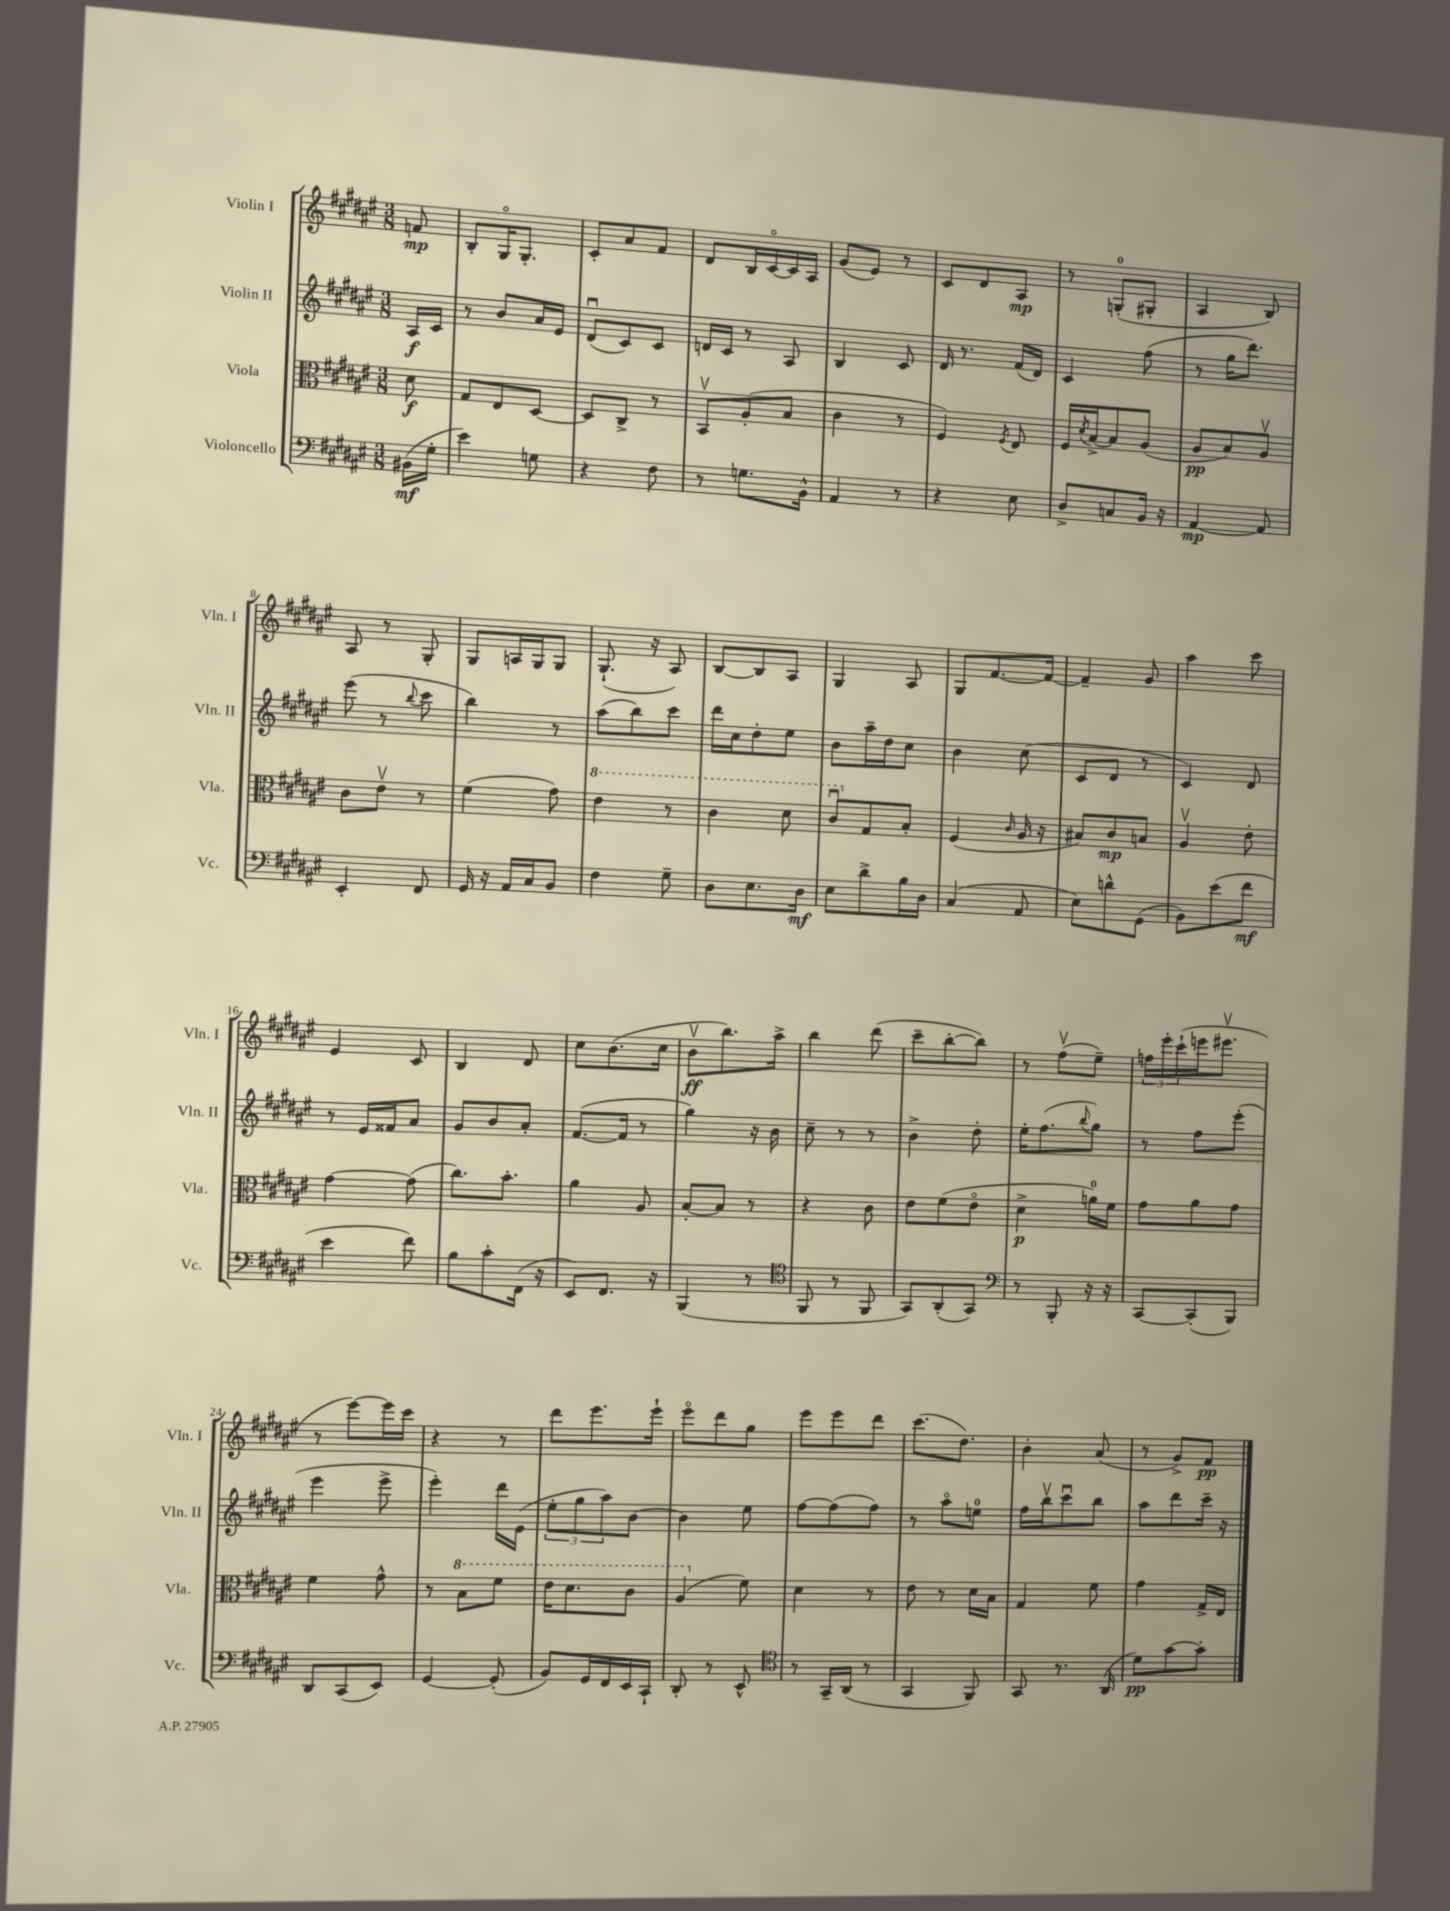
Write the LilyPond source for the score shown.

<<
\new StaffGroup <<
\new Staff = "s0" \with { instrumentName = "Violin I" shortInstrumentName = "Vln. I" } {
    \clef treble \key fis \major \numericTimeSignature \time 3/8 \partial 8
    f'8\mp |
    b8-. gis16\flageolet gis8.-. |
    cis'8-. ais'8 fis'8 |
    dis'8 b16 cis'16~\flageolet cis'16 ais16 |
    gis'8( eis'8) r8 |
    cis'8 dis'8 ais8\mp |
    r8 g8-0-.( gis8-. |
    ais4 b8) |
    ais8 r8 gis8-. |
    gis8 a16 gis16 gis8 |
    gis8.-!( r16 ais8) |
    b8~ b8 ais8 |
    gis4 ais8 |
    gis8 fis'8.~ fis'16~ |
    fis'4-- gis'8 |
    ais''4 cis'''8 |
    eis'4 cis'8 |
    b4 dis'8 |
    cis''8 b'8.( cis''16 |
    b'8\upbow\ff b''8.) ais''16-> |
    b''4 dis'''8( |
    cis'''8-- b''8~-. b''8) |
    r8 fis''8\upbow( eis''8--) |
    \tuplet 3/2 { f''16 eis'''16-. cis'''16-!( } e'''16 eis'''8.\upbow |
    r8 eis'''8~) eis'''16 cis'''16 |
    r4 r8 |
    dis'''8 eis'''8. eis'''16-! |
    eis'''8\flageolet dis'''8 gis''8 |
    eis'''8 eis'''8 dis'''8 |
    cis'''8.( dis''8.) |
    b'4-. ais'8( |
    r8 gis'8->) fis'8\pp \bar "|." |
}
\new Staff = "s1" \with { instrumentName = "Violin II" shortInstrumentName = "Vln. II" } {
    \clef treble \key fis \major \numericTimeSignature \time 3/8 \partial 8
    ais16\f cis'16 |
    r8 b'8 ais'16 eis'16 |
    dis'8\downbow( cis'8) cis'8 |
    d'16 cis'16 r8 ais8 |
    b4 cis'8 |
    dis'16 r8. fis'16( dis'16) |
    cis'4 fis''8( |
    r8 gis''16 dis'''8.) |
    eis'''8( r8 \appoggiatura { b''8 } cis'''8 |
    b''4) r8 |
    ais''8( b''8) cis'''8 |
    dis'''16 cis''16 dis''8-. eis''8 |
    b'8 ais''16-- dis''16 cis''8 |
    b'4 cis''8( |
    cis'8 dis'8 r8 |
    cis'4) dis'8 |
    r8 eis'16 fisis'16 ais'8 |
    gis'8 b'8 ais'8-. |
    fis'8.~( fis'16 r8 |
    gis''4) r16 b'16 |
    cis''8-- r8 r8 |
    b'4-> dis''8-. |
    eis''16-. fis''8.( \appoggiatura { b''8 } gis''8) |
    r8 fis''8 eis'''8-.( |
    eis'''4 eis'''8-> |
    eis'''4-.) dis'''16 eis'16( |
    \tuplet 3/2 { eis''8-. gis''8 ais''8) } b'8~ |
    b'4 eis''8 |
    fis''8~ fis''8( fis''8) |
    r8 ais''8\flageolet e''8-0 |
    fis''16 b''16\upbow cis'''8\downbow b''8 |
    ais''8 dis'''8 cis'''16-- r16 \bar "|." |
}
\new Staff = "s2" \with { instrumentName = "Viola" shortInstrumentName = "Vla." } {
    \clef alto \key fis \major \numericTimeSignature \time 3/8 \partial 8
    dis'8\f |
    gis8 eis8 dis8~ |
    dis8 cis8-> r8 |
    b,8\upbow ais8-.( b8 |
    cis'4 r8 |
    fis4) \acciaccatura { fis8 } eis8 |
    fis16 \acciaccatura { dis'8 } b16~-> b8 ais8( |
    ais8\pp b8) ais8\upbow |
    cis'8 eis'8\upbow r8 |
    fis'4( gis'8) |
    \ottava #1 eis''4 r8 |
    cis''4 dis''8 |
    cis''8\downbow \ottava #0 gis8 b8-. |
    fis4( \grace { cis'16 } ais16 r16 |
    bis8) cis'8\mp b8 |
    ais4\upbow eis'8-. |
    gis'4~ gis'8( |
    cis''8.) b'8.-. |
    ais'4 ais8 |
    b8~-. b8 r8 |
    r4 cis'8 |
    eis'8 fis'8( eis'8\flageolet |
    dis'4->\p a'16-0) fis'16 |
    gis'8 ais'8 gis'8 |
    fis'4 gis'8-^ |
    r8 \ottava #1 b'8 fis''8 |
    eis''16 dis''8. cis''8 |
    ais'4( \ottava #0 fis'8) |
    dis'4 r8 |
    eis'8 r8 dis'16 b16 |
    gis4 fis'8 |
    gis'4 gis16-> eis16 \bar "|." |
}
\new Staff = "s3" \with { instrumentName = "Violoncello" shortInstrumentName = "Vc." } {
    \clef bass \key fis \major \numericTimeSignature \time 3/8 \partial 8
    bis,16\mf( gis16-. |
    eis'4) g8 |
    r4 fis8 |
    r8 g8. b,16-^ |
    ais,4 r8 |
    r4 eis8 |
    dis8-> c8 b,16 r16 |
    ais,4~\mp ais,8 |
    eis,4-. fis,8 |
    gis,16 r16 ais,16 cis16 b,8 |
    fis4 gis8-- |
    dis8 eis8. dis16\mf |
    eis8 dis'8-> b16 dis16 |
    cis4( ais,8 |
    eis8) d'8-^ gis,8( |
    b,8) eis'8( fis'8\mf |
    eis'4 fis'8) |
    b8 cis'8-. fis,16( r16 |
    eis,8) fis,8. r16 |
    b,,4( r8 |
    \clef tenor fis,8 r8 fis,8 |
    gis,8) ais,8-.( gis,8) |
    \clef bass r8 b,,8-. r16 r16 |
    cis,8~ cis,8-.( b,,8) |
    dis,8 cis,8( eis,8) |
    gis,4~ gis,8-.( |
    b,8) gis,16 fis,16 eis,16 cis,16-! |
    dis,8-. r8 eis,8-^ |
    \clef tenor r8 gis,16-- ais,16( r8 |
    gis,4 fis,8) |
    gis,8 r8. ais,16( |
    dis'8\pp) gis'8~ gis'8-. \bar "|." |
}
>>
>>
